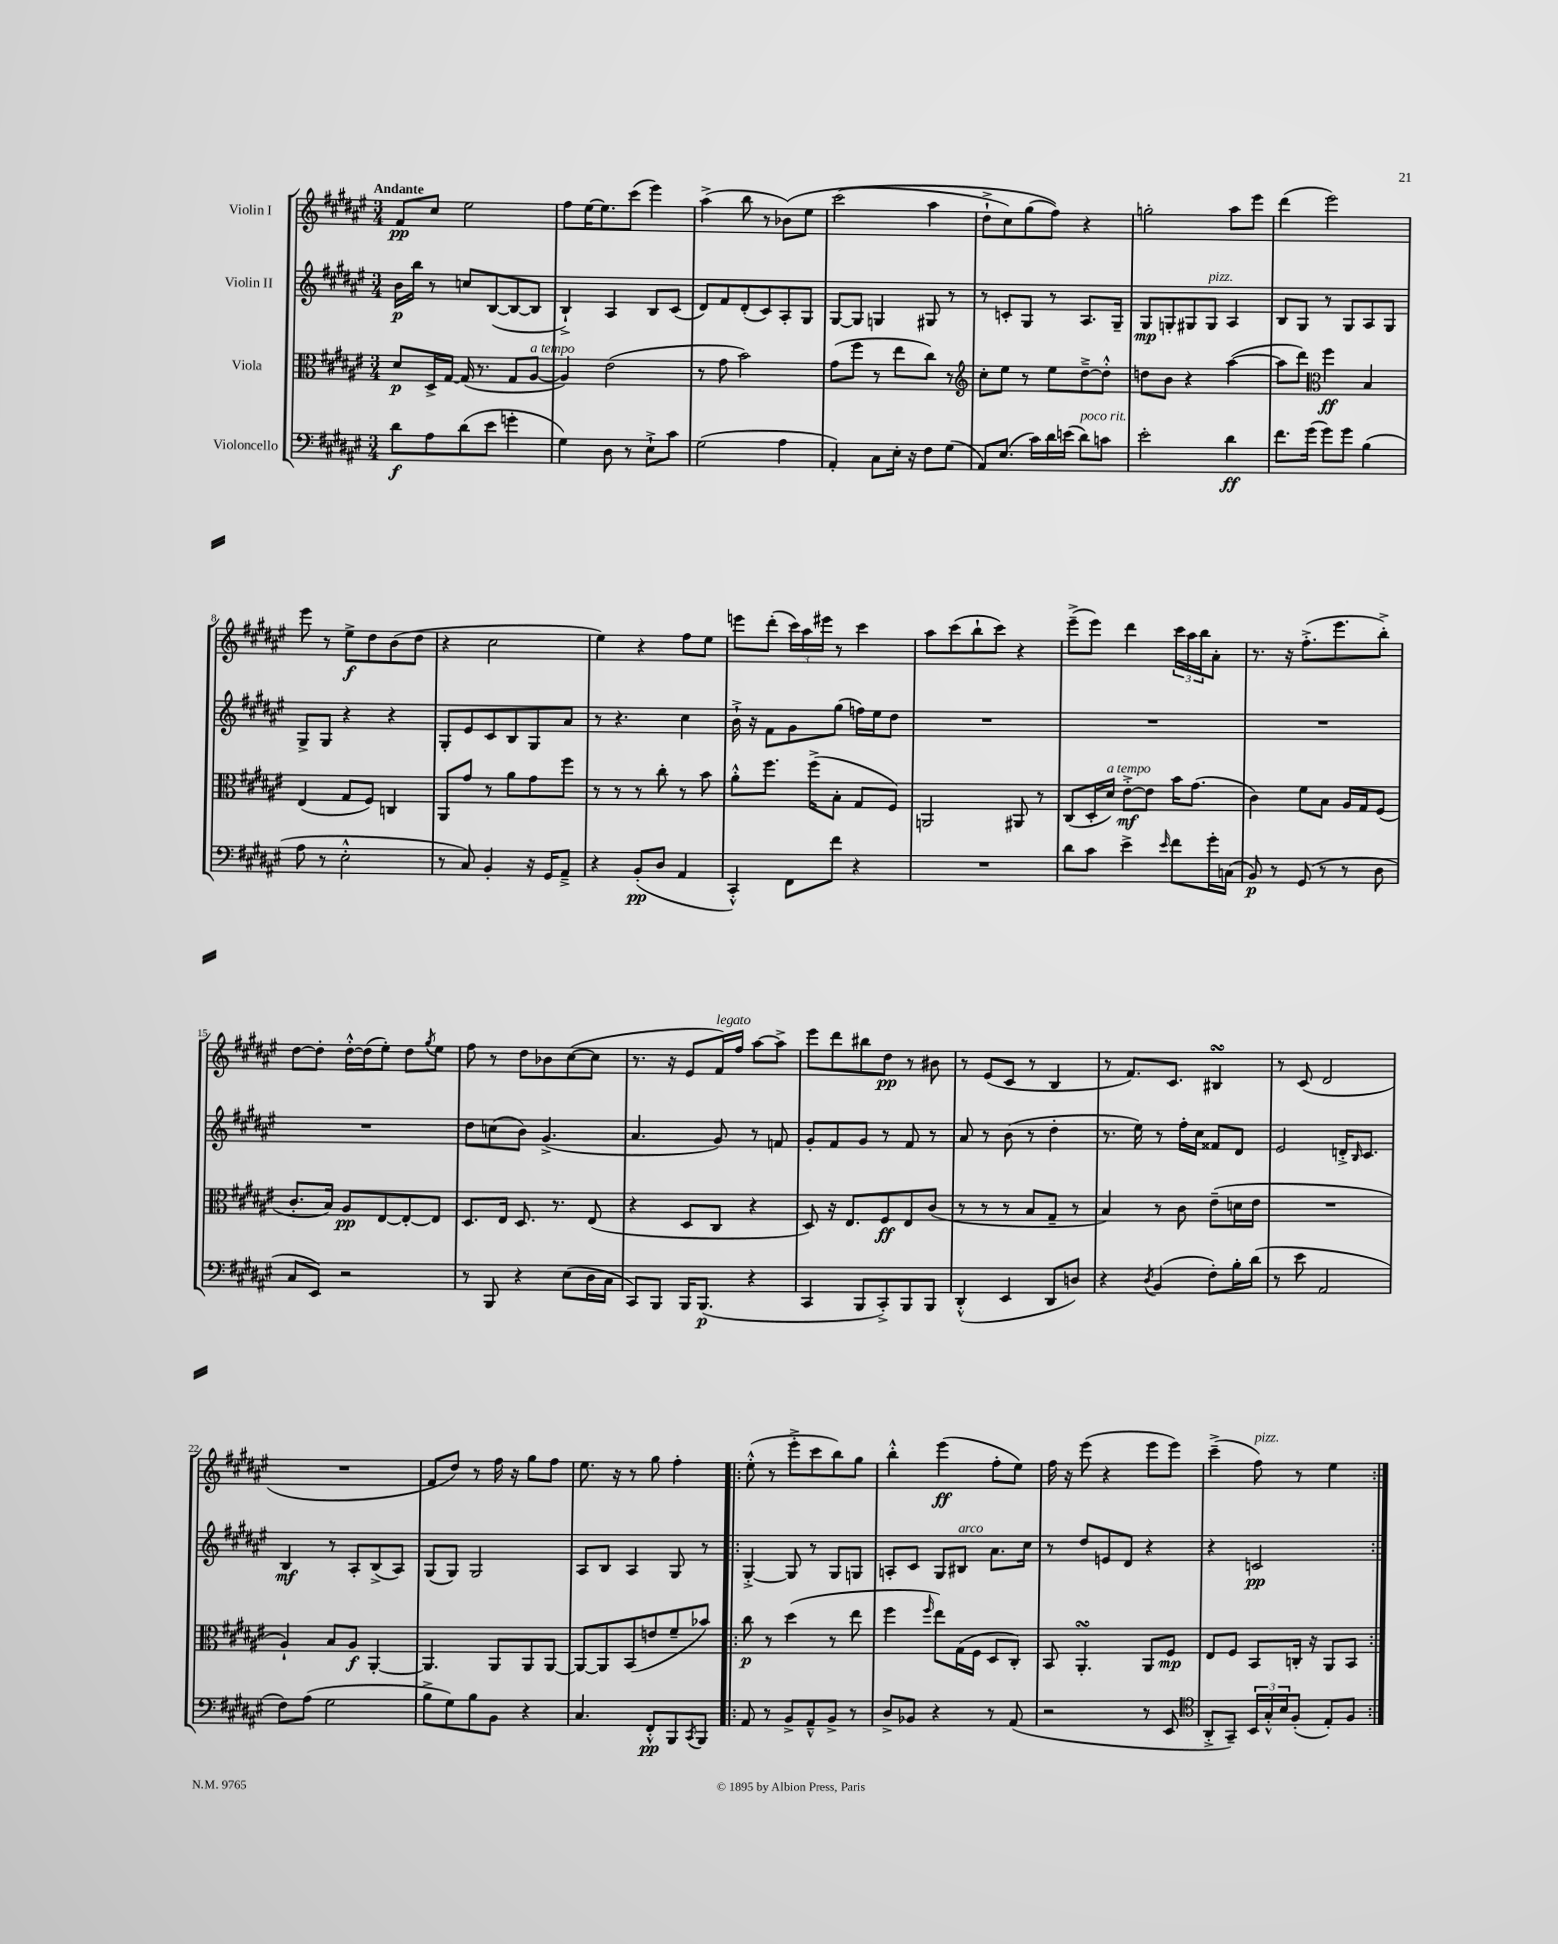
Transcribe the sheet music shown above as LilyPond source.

<<
\new StaffGroup <<
\new Staff = "s0" \with { instrumentName = "Violin I" } {
    \clef treble \key fis \major \numericTimeSignature \time 3/4 \tempo "Andante"
    fis'8\pp cis''8 eis''2 |
    fis''8 eis''16~ eis''8. cis'''8( eis'''4) |
    ais''4->( b''8 r8 bes'8)\( eis''8 |
    cis'''2( ais''4 |
    dis''8-!-> cis''8) gis''8( fis''8)\) r4 |
    g''2-. ais''8 eis'''8 |
    dis'''4( eis'''2) |
    eis'''8 r8 eis''8->\f dis''8 b'8( dis''8 |
    r4 cis''2 |
    eis''4) r4 fis''8 eis''8 |
    e'''8 dis'''8-.( \tuplet 3/2 { cis'''16) ais''16 eis'''16 } r8 cis'''4 |
    ais''8 cis'''8( b''8-! cis'''8) r4 |
    eis'''8--->( eis'''8) dis'''4 \tuplet 3/2 { cis'''16 ais''16 b''16 } ais'8-. |
    r8. r16 fis''8.-.->( eis'''8. b''8-.->) |
    dis''8~ dis''8-. dis''16~-.-^ dis''16( eis''8-.) dis''8 \acciaccatura { gis''8 } eis''8 |
    fis''8 r8 dis''8 bes'8 cis''8~( cis''8 |
    r8. r16 eis'8 fis'16^\markup { \italic "legato" }) fis''16 ais''8~ ais''8-> |
    eis'''8 dis'''8 bis''8 dis''8\pp r8 bis'8 |
    r8 eis'8( cis'8 r8 b4 |
    r8 fis'8.) cis'8. bis4\turn |
    r8 cis'8( dis'2 |
    R2. |
    fis'8 dis''8) r8 fis''16 r16 gis''8 fis''8 |
    eis''8. r16 r8 gis''8 fis''4-. |
    \repeat volta 2 { eis''8-.-^( r8 eis'''8-.-> cis'''8 b''8) gis''8 |
    b''4-.-^ eis'''4\ff( fis''8-. eis''8) |
    fis''16 r16 eis'''8( r4 eis'''8 eis'''8) |
    cis'''4--->( fis''8^\markup { \italic "pizz." }) r8 eis''4 | }
}
\new Staff = "s1" \with { instrumentName = "Violin II" } {
    \clef treble \key fis \major \numericTimeSignature \time 3/4
    b'16\p b''16 r8 c''8 b8~( b8~ b8 |
    b4-!->) ais4 b8 cis'8( |
    dis'8) fis'8 dis'8-.( cis'8) ais8-. gis8 |
    gis8~ gis8 g4 gis8 r8 |
    r8 c'8-. gis8 r8 ais8. gis16-- |
    gis8\mp g8-. gis8 gis8^\markup { \italic "pizz." } ais4 |
    b8 gis8 r8 gis8 ais8 gis8 |
    gis8-> gis8 r4 r4 |
    gis8-. eis'8 cis'8 b8 gis8 ais'8 |
    r8 r4. cis''4 |
    b'16-!-> r16 fis'8 gis'8 gis''8( f''16) eis''16 dis''8 |
    R2. |
    R2. |
    R2. |
    R2. |
    dis''8 c''8( b'8) gis'4.->( |
    ais'4. gis'8) r8 f'8 |
    gis'8-. fis'8 gis'8 r8 fis'8 r8 |
    ais'8 r8 b'8( r8 dis''4-. |
    r8. eis''16) r8 fis''16-. cis''16 fisis'8 dis'8 |
    eis'2 d'16-.-> \grace { b16 } cis'8. |
    b4\mf r8 ais8-. b8->( ais8) |
    gis8( gis8) gis2 |
    ais8 b8 ais4 gis8 r8 |
    \repeat volta 2 { gis4~-.-> gis8 r8 gis8 g8 |
    a8-. cis'8 gis8 bis8^\markup { \italic "arco" } ais'8. cis''16 |
    r8 dis''8 e'8 dis'8 r4 |
    r4 c'2\pp | }
}
\new Staff = "s2" \with { instrumentName = "Viola" } {
    \clef alto \key fis \major \numericTimeSignature \time 3/4
    dis'8\p dis16-> gis16~ gis16( r8. gis8 ais8~^\markup { \italic "a tempo" } |
    ais4) eis'2( |
    r8 gis'8 b'2) |
    gis'8( fis''8 r8 eis''8 cis''8) r8 |
    \clef treble cis''8-. eis''8 r8 eis''8 dis''8~---> dis''8-.-^ |
    d''8 b'8 r4 ais''4~( |
    ais''8 dis'''8) \clef alto fis''4\ff b4 |
    eis4( gis8 fis8) c4 |
    ais,8 gis'8 r8 ais'8 gis'8 fis''8 |
    r8 r8 r8 cis''8-. r8 b'8 |
    ais'8-.-^ fis''8. fis''16->( b8-. gis8 fis8) |
    a,2 ais,8 r8 |
    cis8( dis16-. dis'16^\markup { \italic "a tempo" }) eis'8~-.->\mf eis'8 b'16 gis'8.( |
    cis'4) fis'8 b8 ais16 gis16 fis8( |
    cis'8.-. b16) ais8\pp eis8~ eis8~-. eis8 |
    dis8. eis16 dis8. r8. eis8( |
    r4 dis8 cis8 r4 |
    dis8) r16 eis8. fis8\ff eis8 cis'8( |
    r8 r8 r8 b8 gis8-- r8 |
    b4) r8 cis'8 eis'8--( d'16 eis'16 |
    R2. |
    ais4-!) b8 ais8\f ais,4~-. |
    ais,4. ais,8 ais,8 ais,8~ |
    ais,8~ ais,8 b,8( e'8 fis'8-- bes'8) |
    \repeat volta 2 { cis''8\p r8 dis''4( r8 eis''8 |
    fis''4 \grace { fis''16 } eis''8) gis16( fis16 dis8 cis8-.) |
    b,8 ais,4.-.\turn ais,8 fis8\mp |
    eis8 fis8 b,8 c16-. r16 ais,8 b,8 | }
}
\new Staff = "s3" \with { instrumentName = "Violoncello" } {
    \clef bass \key fis \major \numericTimeSignature \time 3/4
    dis'8\f ais8 dis'8( eis'8 g'4-. |
    gis4) dis8 r8 eis8-!-> cis'8 |
    gis2( ais4 |
    ais,4-.) cis8 eis16-. r16 fis8 gis8( |
    ais,8) eis8.( cis'16) dis'16 e'16( dis'8^\markup { \italic "poco rit." }) c'8 |
    eis'2-. dis'4\ff |
    fis'8. gis'16( gis'8) gis'8 b4( |
    ais8 r8 eis2-.-^ |
    r8 cis8) b,4-. r16 gis,16 ais,8---> |
    r4 b,8-.\pp( dis8 ais,4 |
    cis,4-.-^) fis,8 fis'8 r4 |
    R2. |
    dis'8 cis'8 eis'4-> \grace { eis'16 } fis'8 gis'16-. c16( |
    b,8\p) r8 gis,8( r8 r8 dis8 |
    cis8 eis,8) r2 |
    r8 b,,8 r4 eis8( dis16 cis16 |
    cis,8) b,,8 b,,16 b,,8.\p( r4 |
    cis,4 b,,8 cis,8-.->) b,,8 b,,8 |
    dis,4-.-^( eis,4 dis,8 d8) |
    r4 \acciaccatura { dis8 } b,4( fis8-.) b16-. dis'16( |
    r8 eis'8 ais,2 |
    fis8) ais8( gis2 |
    b8-> gis8) b8 b,8 r4 |
    cis4. fis,8-.-^\pp b,,8 \acciaccatura { cis,8 } b,,8 |
    \repeat volta 2 { ais,8 r8 b,8-> ais,8---^ b,8-> r8 |
    dis8-> bes,8 r4 r8 ais,8( |
    r2 r8 eis,8 |
    \clef tenor ais,8-.-> gis,8--) \tuplet 3/2 { b,16 gis16-.-^ b16 } fis8-.( eis8-.) fis8 | }
}
>>
>>
